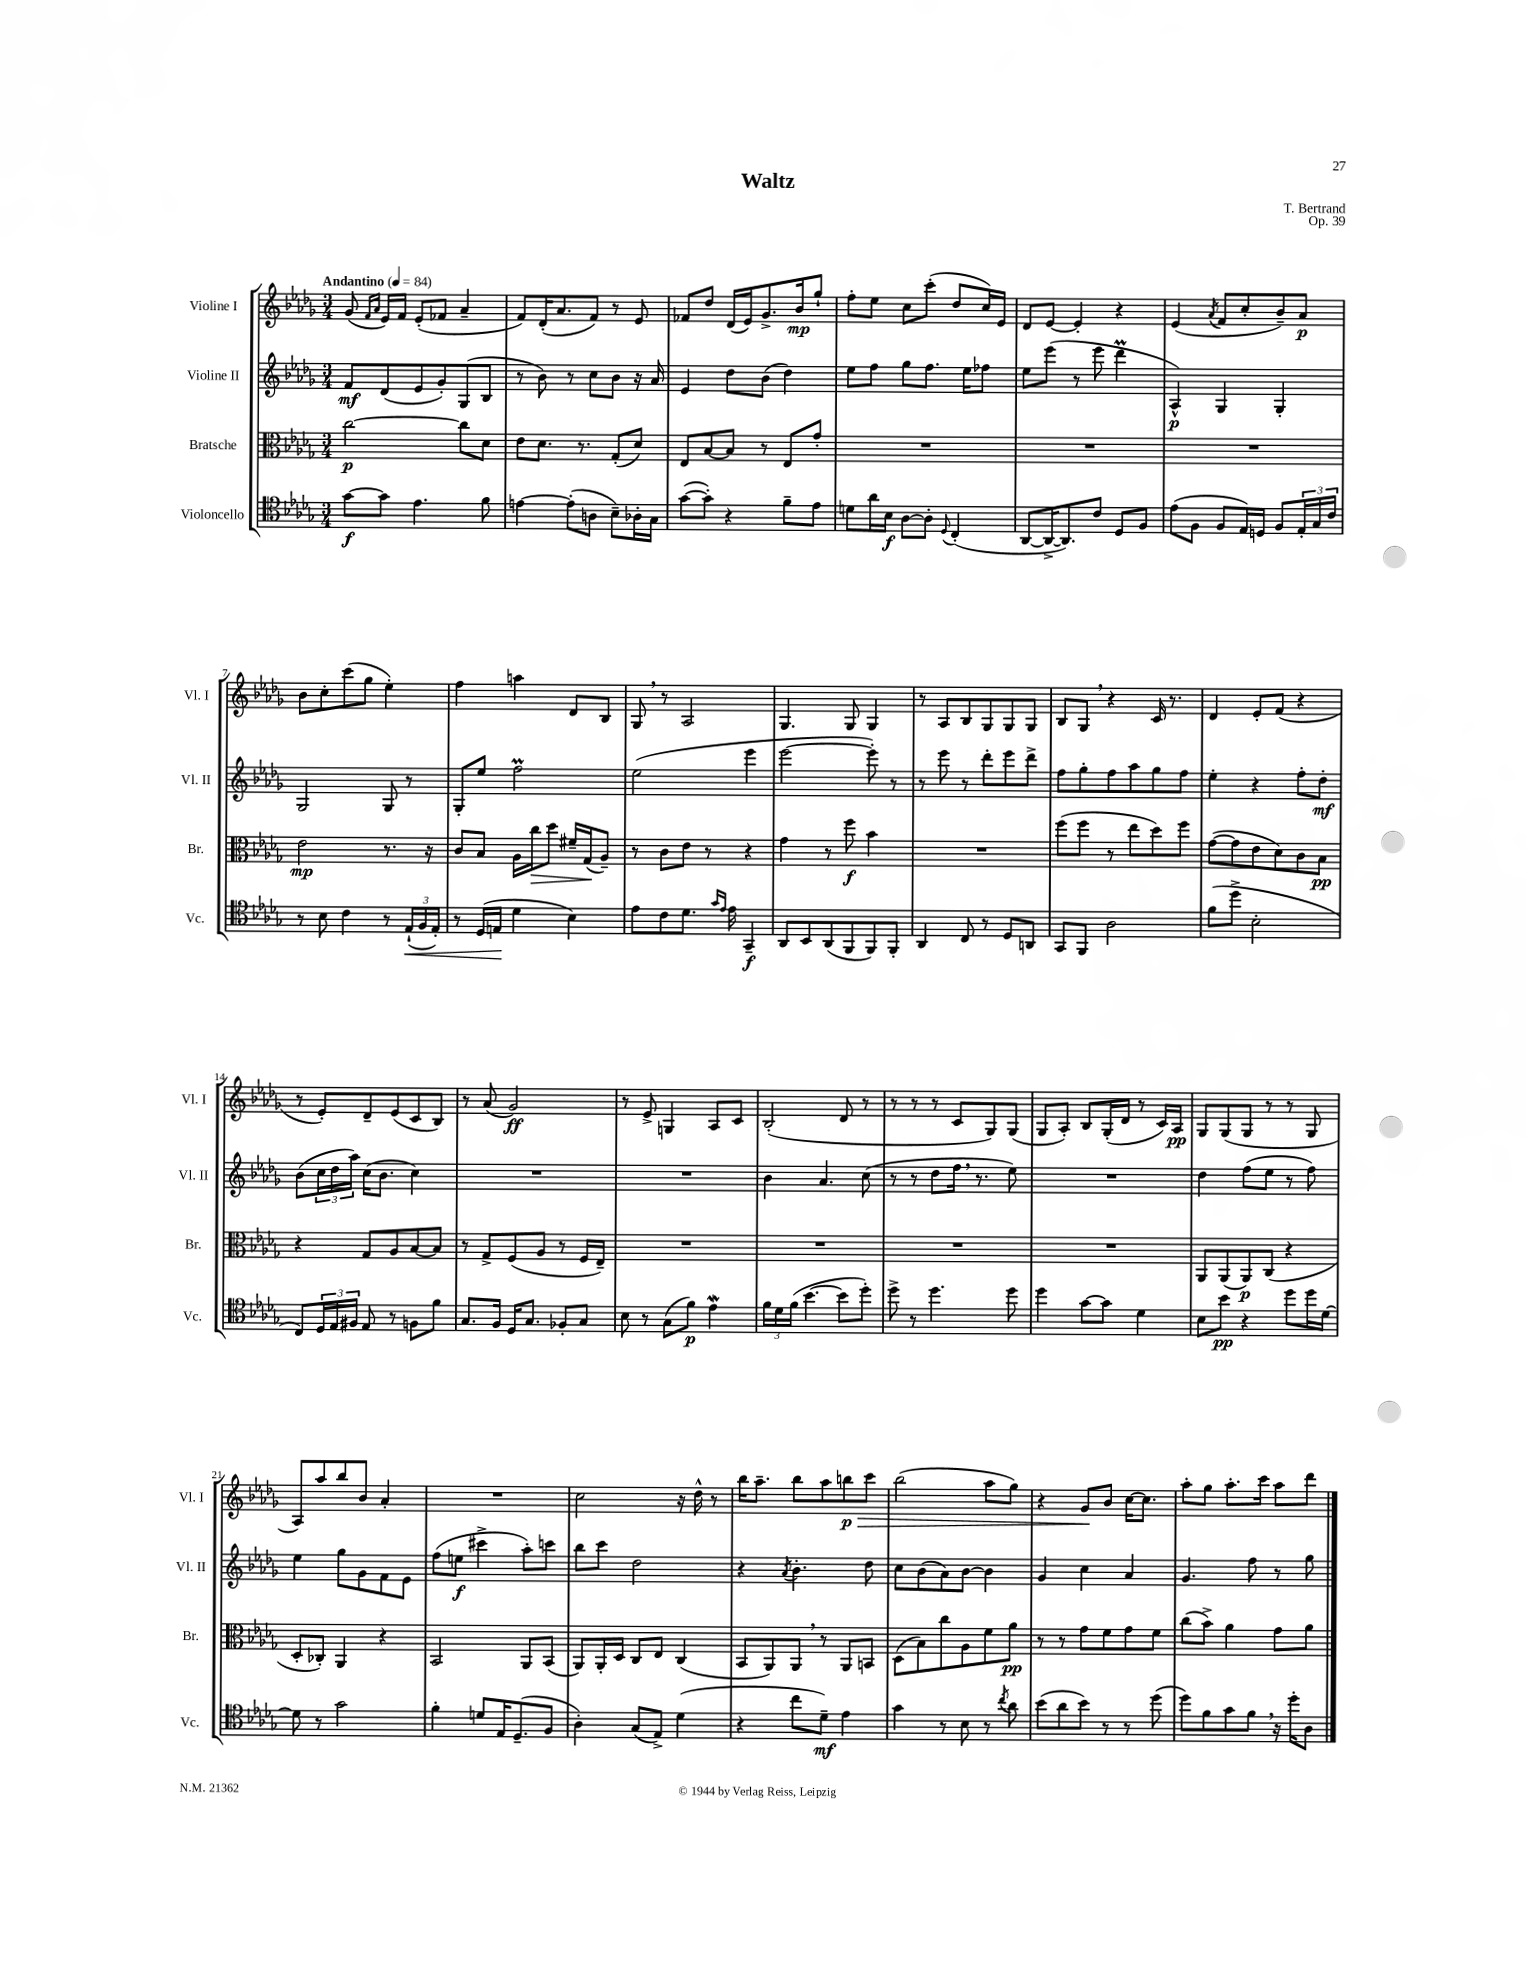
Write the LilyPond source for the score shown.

\header { title = "Waltz" composer = "T. Bertrand" opus = "Op. 39" }
<<
\new StaffGroup <<
\new Staff = "s0" \with { instrumentName = "Violine I" shortInstrumentName = "Vl. I" } {
    \clef treble \key des \major \numericTimeSignature \time 3/4 \tempo "Andantino" 4 = 84
    ges'8( \grace { f'16 aes'16 } ees'16) f'16 ees'8-.( fes'8 aes'4-- |
    f'8) des'16-.( aes'8. f'8) r8 ees'8 |
    fes'8 des''8 des'16( ees'16) ges'8.-> bes'16\mp ges''8-! |
    f''8-. ees''8 c''8 c'''8-.( des''8 c''16) ees'16 |
    des'8 ees'8~ ees'4-. r4 |
    ees'4( \acciaccatura { aes'8 } f'8 c''8-. bes'8--) aes'8\p |
    bes'8 c''8-. c'''8( ges''8 ees''4-.) |
    f''4 a''4 des'8 bes8 |
    ges8 \breathe r8 aes2 |
    ges4. ges8 ges4 |
    r8 aes8 bes8 ges8 ges8 ges8 |
    bes8 ges8 \breathe r4 c'16 r8. |
    des'4 ees'8-. f'8( r4 |
    r8 ees'8-.) des'8-- ees'8( c'8 bes8) |
    r8 aes'8( ges'2\ff) |
    r8 ees'8-> g4 aes8 c'8 |
    bes2-.( des'8 r8 |
    r8 r8 r8 c'8 ges8) ges8( |
    ges8 aes8-.) bes8 ges16-.( des'16 r8 c'16) aes16\pp |
    ges8 ges8( ges8 r8 r8 ges8 |
    aes8) aes''8 bes''8 bes'8 aes'4-. |
    R2. |
    c''2 r16 des''16-^ r8 |
    bes''16 aes''8.-- bes''8 aes''8 b''8\p\> c'''8 |
    bes''2( aes''8 ges''8) |
    r4 ges'8\! bes'8 c''16~ c''8. |
    aes''8-. ges''8 aes''8.-. c'''16 aes''8 des'''8 \bar "|." |
}
\new Staff = "s1" \with { instrumentName = "Violine II" shortInstrumentName = "Vl. II" } {
    \clef treble \key des \major \numericTimeSignature \time 3/4
    f'8\mf des'8( ees'8 ges'8-.) ges8( bes8 |
    r8 bes'8) r8 c''8 bes'8 r16 aes'16 |
    ees'4 des''8 bes'8( des''4) |
    ees''8 f''8 ges''8 f''8. ees''16 fes''8 |
    ees''8 ees'''8( r8 ees'''8 des'''4\prall |
    aes4-^\p) ges4 ges4-. |
    ges2 ges8 r8 |
    ges8-. ees''8 f''2\prall |
    ees''2( ees'''4 |
    ees'''2~ ees'''8-.) r8 |
    r8 ees'''8 r8 des'''8-. ees'''8 des'''8-> |
    f''8 ges''8-. f''8 aes''8 ges''8 f''8 |
    ees''4-. r4 f''8-. des''8-.\mf |
    bes'8( \tuplet 3/2 { c''16 des''16 aes''16) } c''16( bes'8. c''4) |
    R2. |
    R2. |
    bes'4 aes'4. c''8( |
    r8 r8 des''8 f''16 \breathe r8. ees''8) |
    R2. |
    des''4 f''8( ees''8 r8 f''8) |
    ees''4 ges''8 ges'8 f'8 ees'8 |
    f''8( e''8\f cis'''4-> aes''8-.) c'''8 |
    bes''8 c'''8 des''2 |
    r4 \acciaccatura { aes'8 } bes'4.-. des''8 |
    c''8 bes'8( aes'8) bes'8~ bes'4 |
    ges'4 c''4 aes'4 |
    ges'4. f''8 r8 ges''8 \bar "|." |
}
\new Staff = "s2" \with { instrumentName = "Bratsche" shortInstrumentName = "Br." } {
    \clef alto \key des \major \numericTimeSignature \time 3/4
    c''2~\p c''8 des'8 |
    ees'8 des'8. r8. ges8-.( des'8) |
    ees8 bes8~ bes8 r8 ees8 ges'8-. |
    R2. |
    R2. |
    R2. |
    ees'2\mp r8. r16 |
    c'8 bes8 aes16 c''16\> des''8 fis'16-- ges16\!( aes8--) |
    r8 c'8 ees'8 r8 r4 |
    ges'4 r8 f''8\f bes'4 |
    R2. |
    f''8( f''8 r8 ees''8 des''8) f''8 |
    ges'8~( ges'8 ees'8 des'8) c'8 bes8\pp |
    r4 ges8 aes8 bes8~ bes8 |
    r8 ges8-> f8( aes8 r8 f16 ees16--) |
    R2. |
    R2. |
    R2. |
    R2. |
    aes,8 aes,8( aes,8\p) c8( r4 |
    des8-. ces8-.) aes,4 r4 |
    bes,2 aes,8 bes,8( |
    aes,8) aes,16-. des16 c8 ees8 c4( |
    bes,8 aes,8) aes,8 \breathe r8 aes,8 b,8 |
    des8( bes8) c''8 aes8 f'8 aes'8\pp |
    r8 r8 ges'8 f'8 ges'8 f'8 |
    c''8( bes'8->) aes'4 ges'8 aes'8 \bar "|." |
}
\new Staff = "s3" \with { instrumentName = "Violoncello" shortInstrumentName = "Vc." } {
    \clef tenor \key des \major \numericTimeSignature \time 3/4
    ges'8~\f ges'8 ees'4. f'8 |
    e'4~ e'8-.( a8 bes8--) aes16-. ges16 |
    ges'8~( ges'8-.) r4 f'8-- ees'8 |
    d'8 aes'16 bes16\f aes8~ aes8-. \appoggiatura { des8 } c4-.( |
    aes,8~ aes,16~-> aes,8.) c'8 des8 f8 |
    ees'8( f8 f8 ees16) d16 f8 \tuplet 3/2 { ees16-. ges16 c'16 } |
    r8 bes8 c'4 r8 \tuplet 3/2 { ees16-!\<( f16 ees16-.) } |
    r8 des16( e16\! des'4 bes4) |
    ees'8 c'8 des'8. \grace { ges'16 ees'16 } ees'16 ges,4--\f |
    aes,8 bes,8 aes,8( f,8 f,8) f,8-. |
    aes,4 c8 r8 des8 a,8 |
    ges,8 f,8 aes2 |
    f'8( des''8-> bes2-. |
    c8) \tuplet 3/2 { des16 ees16 fis16 } ees8 r8 f8 f'8 |
    ges8. f16 des16 ges8. fes8-. ges8 |
    bes8 r8 ges8( f'8\p) ees'4\mordent |
    \tuplet 3/2 { f'16 des'16 f'16( } bes'4.~ bes'8 des''8-.) |
    des''8-> r8 des''4. des''8 |
    des''4 ges'8~ ges'8 des'4 |
    bes8 bes'8\pp r4 des''8 des''16 des'16~ |
    des'8 r8 ges'2 |
    f'4-. d'8 ees16 des8.--( f8 |
    aes4-.) ges8( ees8->) des'4( |
    r4 c''8 des'8--\mf) ees'4 |
    ges'4 r8 bes8 r8 \acciaccatura { c''8 } aes'8 |
    bes'8( aes'8 bes'8) r8 r8 des''8( |
    des''8) f'8 ges'8 f'8 \breathe r16 des''16-. aes8 \bar "|." |
}
>>
>>
